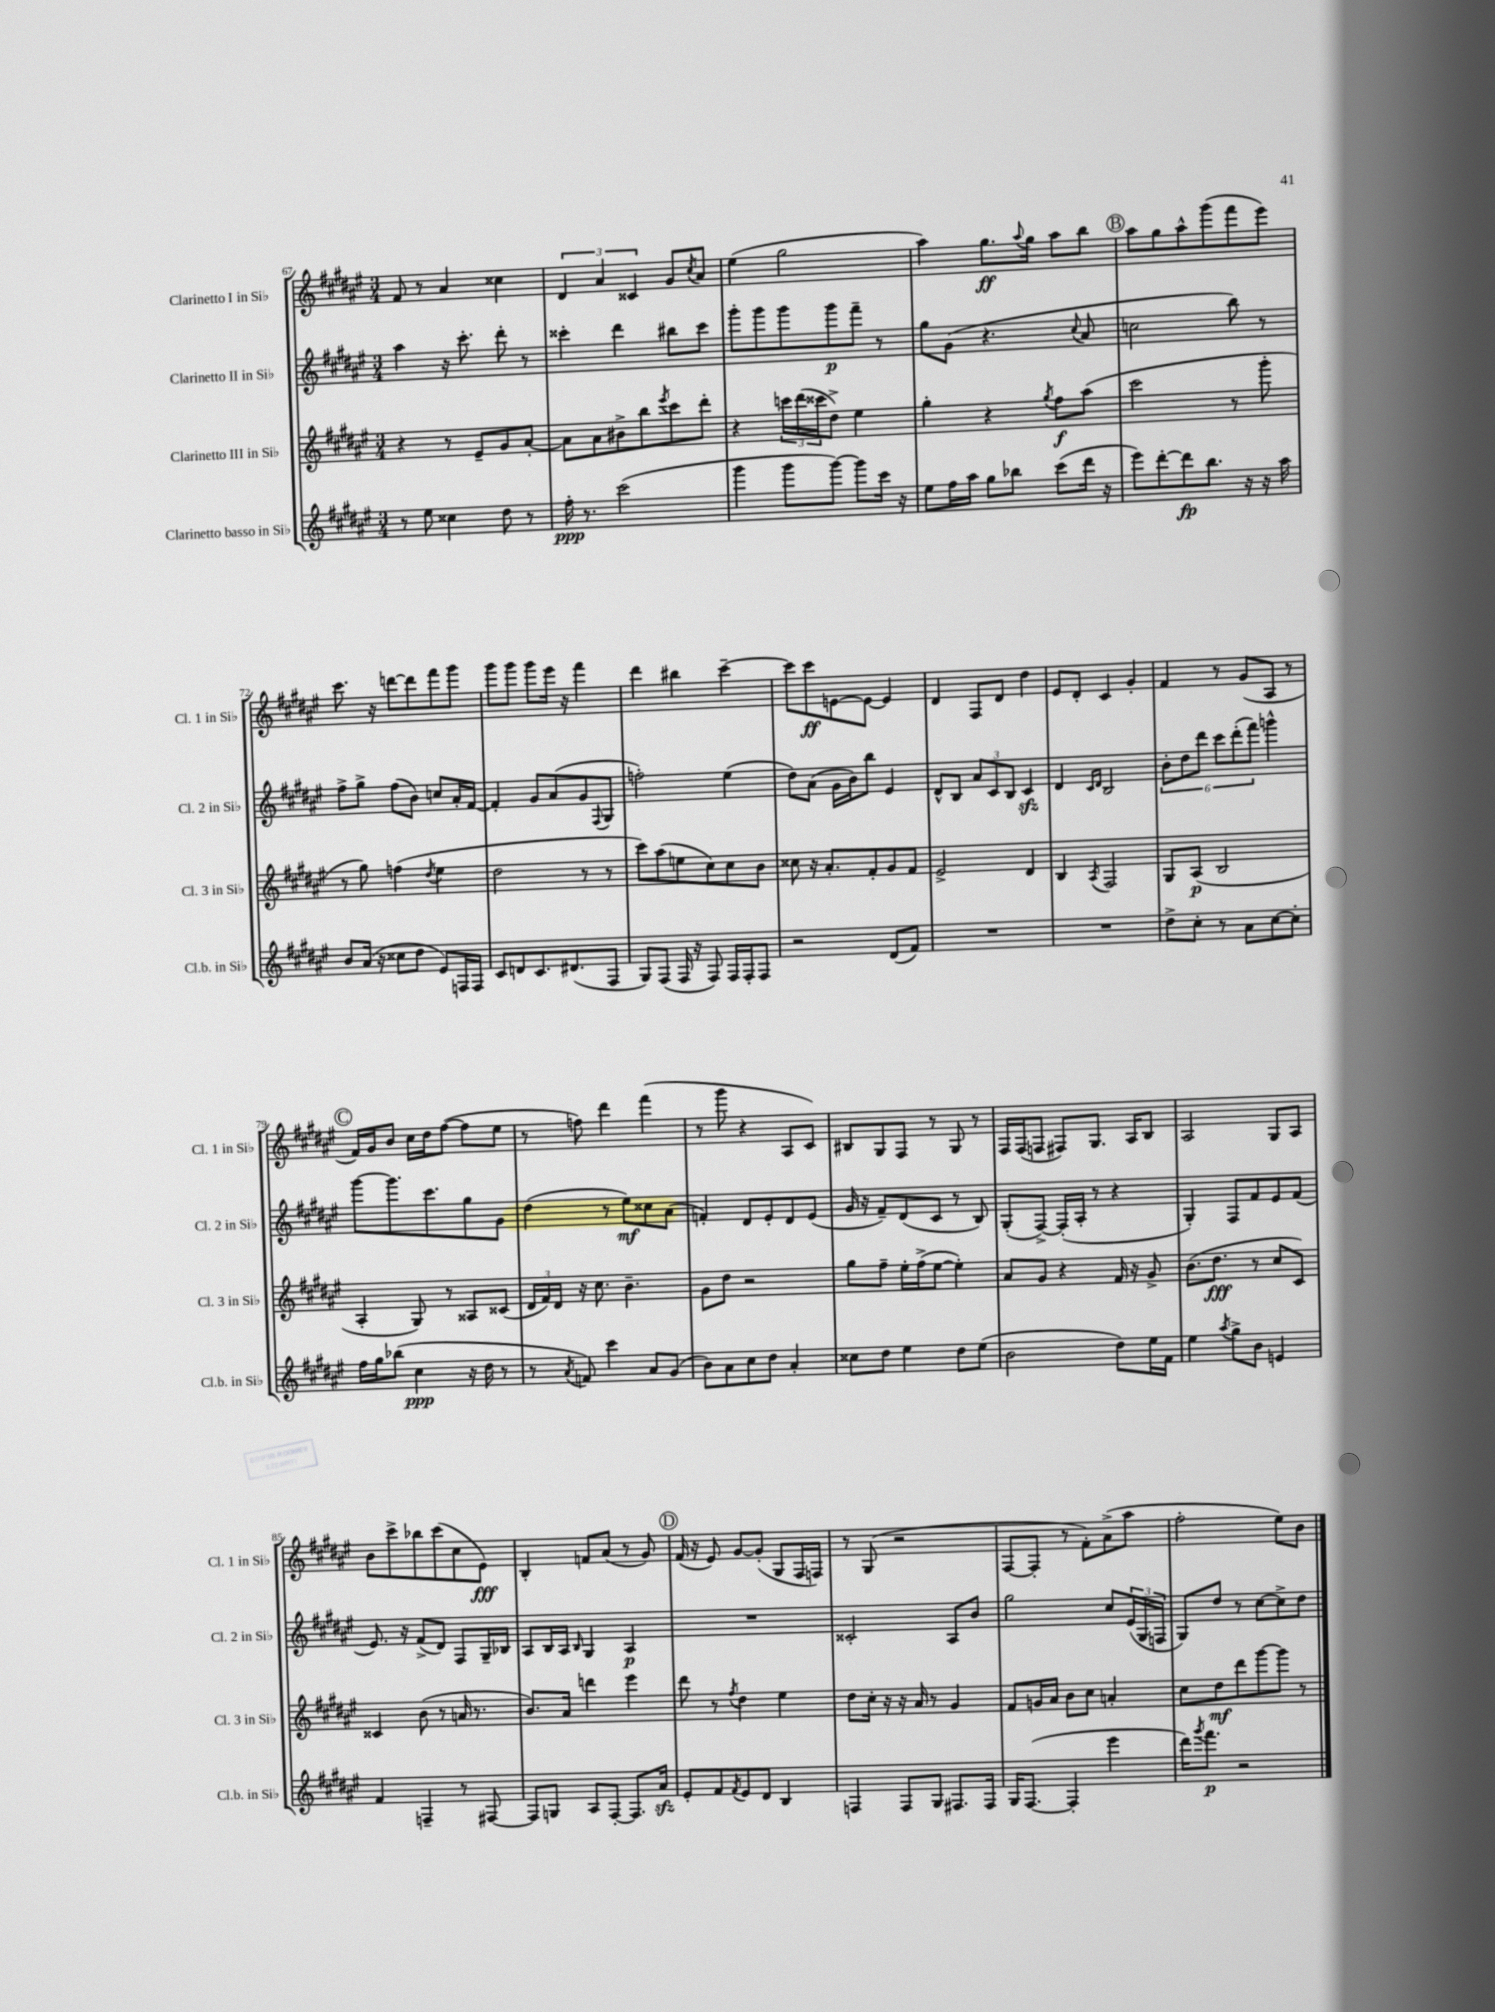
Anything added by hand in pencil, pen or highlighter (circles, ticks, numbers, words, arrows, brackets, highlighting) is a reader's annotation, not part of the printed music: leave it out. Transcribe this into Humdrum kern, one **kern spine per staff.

**kern	**kern	**kern	**kern
*staff4	*staff3	*staff2	*staff1
*clefG2	*clefG2	*clefG2	*clefG2
*k[f#c#g#d#a#e#]	*k[f#c#g#d#a#e#]	*k[f#c#g#d#a#e#]	*k[f#c#g#d#a#e#]
*M3/4	*M3/4	*M3/4	*M3/4
8r	4r	4aa#	8f#
8ee#	.	.	8r
4cc##	8r	16r	4a#
.	.	8.ccc#'	.
.	8e#~	.	.
8dd#	8g#	8ddd#'	4cc##
8r	[8a#'	8r	.
=	=	=	=
16ff#'	8a#]	4ccc##'	6d#
8.r	.	.	.
.	8a#	.	.
.	.	.	6a#
(2ccc#	8b#^	4ddd#	.
.	.	.	6c##
.	8bb	.	.
.	8qeee#	.	.
.	8ccc#	8bb#	8g#
.	.	.	8qcc#
.	8ddd#'	8ccc##	8a#
=	=	=	=
4ggg#	4r	8ggg#'	(4ee#
.	.	8ggg#	.
8ggg#	24ccc	8ggg#	2gg#
.	(24ddd#	.	.
.	24ccc##	.	.
[8ggg#)	8dd#^)	8ggg#	.
8ggg#]	4ee#	8fff#~	.
16ccc#	.	8r	.
16r	.	.	.
=	=	=	=
8ee#	4gg#'	8gg#	4aa#)
16ff#	.	(8g#	.
16aa#	.	.	.
8gg#	4r	4.r	8.gg#
8bb-	.	.	.
.	.	.	8qqaa#
.	.	.	16gg#
.	8qgg#	.	.
(8ccc#	8ff#	.	8aa#
.	.	8qqcc#	.
16ddd#	(8aa#	8a#	8bb
16r	.	.	.
=	=	=	=
8eee#)	2ccc#	2cc	8aa#
[8ddd#'	.	.	8gg#
8ddd#]	.	.	8aa#^^
8.bb	.	.	(8ggg#
.	8r	8bb)	8fff#
16r	.	.	.
16r	8ggg#'	8r	8eee#)
16aa#	.	.	.
=	=	=	=
8b	8r	8ff#^	8.ccc#
(16a#	8gg#)	8gg#^	.
16r	.	.	16r
8cc##	(4ff	(8ff#	[8ddd
8dd#	.	8b)	8ddd]
.	8qdd#	.	.
8e#)	4ee#	8cc	8fff#
16F	.	16a#'	8ggg#
16F	.	[16f#	.
=	=	=	=
8c#	2dd#	4f#']	8ggg#
8d	.	.	8ggg#
8.c#	.	8g#	8ggg#
.	.	(8a#	16eee#
(8.d#	.	.	16r
.	8r	8g#	4fff#
.	.	8qqF#	.
8F#	8r	8G#	.
=	=	=	=
8G#)	8ccc#)	2ff')	4ddd#
(8F#	(8aa#	.	.
16F#	8ee	.	4bb#
16r	.	.	.
8F#)	8cc#)	.	.
16F#	8cc#	(4ee#	[4ccc#~
16F#'	.	.	.
8F#	8b	.	.
=	=	=	=
2r	8cc##	8dd#)	8ccc#]
.	16r	(8a#	8ccc#
.	8.a#'	.	.
.	.	16g#	[8e
.	.	16b)	.
.	8f#'	8bb	8e_
(8d#	8g#	4e#	4e]
8f#)	8f#	.	.
=	=	=	=
2.r	2e#^	8d#^^	4d#
.	.	8B	.
.	.	12a#	8F#
.	.	12c#	.
.	.	.	8d#
.	.	12B	.
.	4d#	4c#	4dd#
=	=	=	=
2.r	4B	4d#	8e#
.	.	.	8d#'
.	.	16qqc#	.
.	8qA#	16qqd#	.
.	2F#	2B	4c#
.	.	.	4g#'
=	=	=	=
8dd#^	8G#	12b'	4f#
.	.	12dd#	.
8cc#'	(8A#	.	.
.	.	12ddd#	.
8r	2B	12ccc#	8r
.	.	(12ddd#'	.
8a#	.	.	(8g#
.	.	12fff#)	.
[8cc#	.	4ggg^^	8A#
8cc#']	.	.	8r
=	=	=	=
16ff#	4A#'	[8ggg#	16f#)
16gg#	.	.	16g#
(8bb-	.	8.ggg#]	8b
4cc#	8G#)	.	16cc#
.	.	8.ccc#	16dd#
.	8r	.	([8ff#
16r	8A##	8gg#	8ff#]
16dd#	.	.	.
8r	(8c##	8g#	8ee#
=	=	=	=
8r	24d#	(4dd#	8r
.	24f#)	.	.
.	24d#	.	.
8qa#	.	.	.
8f)	16r	.	8ff)
.	8.cc#	.	.
4ccc#	.	8r	4ddd#
.	4.b~	8ee#)	.
8a#	.	8cc##	(4fff#
(8g#	.	(8a#	.
=	=	=	=
8b)	8g#	4f')	8r
8a#	8dd#	.	8ggg#
8cc#	2r	8d#	4r
8dd#	.	8e#'	.
4a#'	.	8d#	8A#
.	.	(8e#	8c#)
=	=	=	=
8cc##	8gg#	16g#	8B#
.	.	16r	.
8dd#	8ff#~	8f#~)	8G#
4ee#	16ee#'	(8d#	8F#
.	(16ff#^	.	.
.	[8ee#	8c#	8r
8dd#	4ee#'])	8r	8G#
(8ee#	.	8B)	8r
=	=	=	=
2b	8a#	(8G#'	16F#
.	.	.	(16F#
.	8g#	[8F#^)	8F
.	4r	(16F#']	8F#)
.	.	16A#'	.
.	.	8r	8.G#
8dd#)	16f#	4r	.
.	16r	.	16A#
16ee#	8g#^	.	8B
16f#	.	.	.
=	=	=	=
4ee#	(8.b	4G#')	2A#
.	8.dd#	.	.
8qaa#	.	.	.
8gg#^	.	8F#	.
8b	8r	8f#	.
4e	8cc#	8e#	8G#
.	8c#)	(8f#	8A#
=	=	=	=
4f#	4c##	8.e#)	8b
.	.	.	8ccc#^
.	.	16r	.
4F~	(8b	(8f#^	8bb-
.	8r	8d#)	(8ccc#
8r	16a	8F#	8cc#
.	8.r	.	.
[8F#	.	16G#~	8e#)
.	.	16B-	.
=	=	=	=
8F#]	8.b)	8A#	4B'
8G	.	16B	.
.	16a#	16A#	.
.	.	16qqB	.
8A#	4ddd	4G#	8f
[8F#'	.	.	(8a#
8.F#]	4eee#	4A#	8r
.	.	.	8g#)
16a#	.	.	.
=	=	=	=
8e#'	8ddd#	2.r	(16f#
.	.	.	16r
8f#	8r	.	8e#)
8qf#	8qff#	.	.
8e#	4dd#	.	[8g#
8d#	.	.	(8g#']
4B	4ee#	.	8G#
.	.	.	16F#
.	.	.	16F)
=	=	=	=
4F	8dd#	2c##'	8r
.	16cc#'	.	(8G#
.	16r	.	.
8F	16r	.	2r
.	16a#	.	.
8G#	8r	.	.
8.F#	4g#	8A#	.
.	.	8b	.
16F#	.	.	.
=	=	=	=
16G#	8f#	2gg#	[8F#
([8.F#	.	.	.
.	16g	.	8F#']
.	16a#	.	.
4F#']	8b	.	8r
.	8cc#	.	8f#')
4eee#	4a'	8cc#	(8a#^
.	.	(24e#	8aa#
.	.	24G#	.
.	.	24F	.
=	=	=	=
16ddd#)	8cc#	8G#)	2ff#'
8qggg#	.	.	.
8.fff#	.	.	.
.	8dd#	8dd#	.
2r	8ddd#	8r	.
.	[8ggg#	[8cc#	.
.	8ggg#]	8cc#^]	8ee#)
.	8r	8dd#	8b
==	==	==	==
*-	*-	*-	*-
